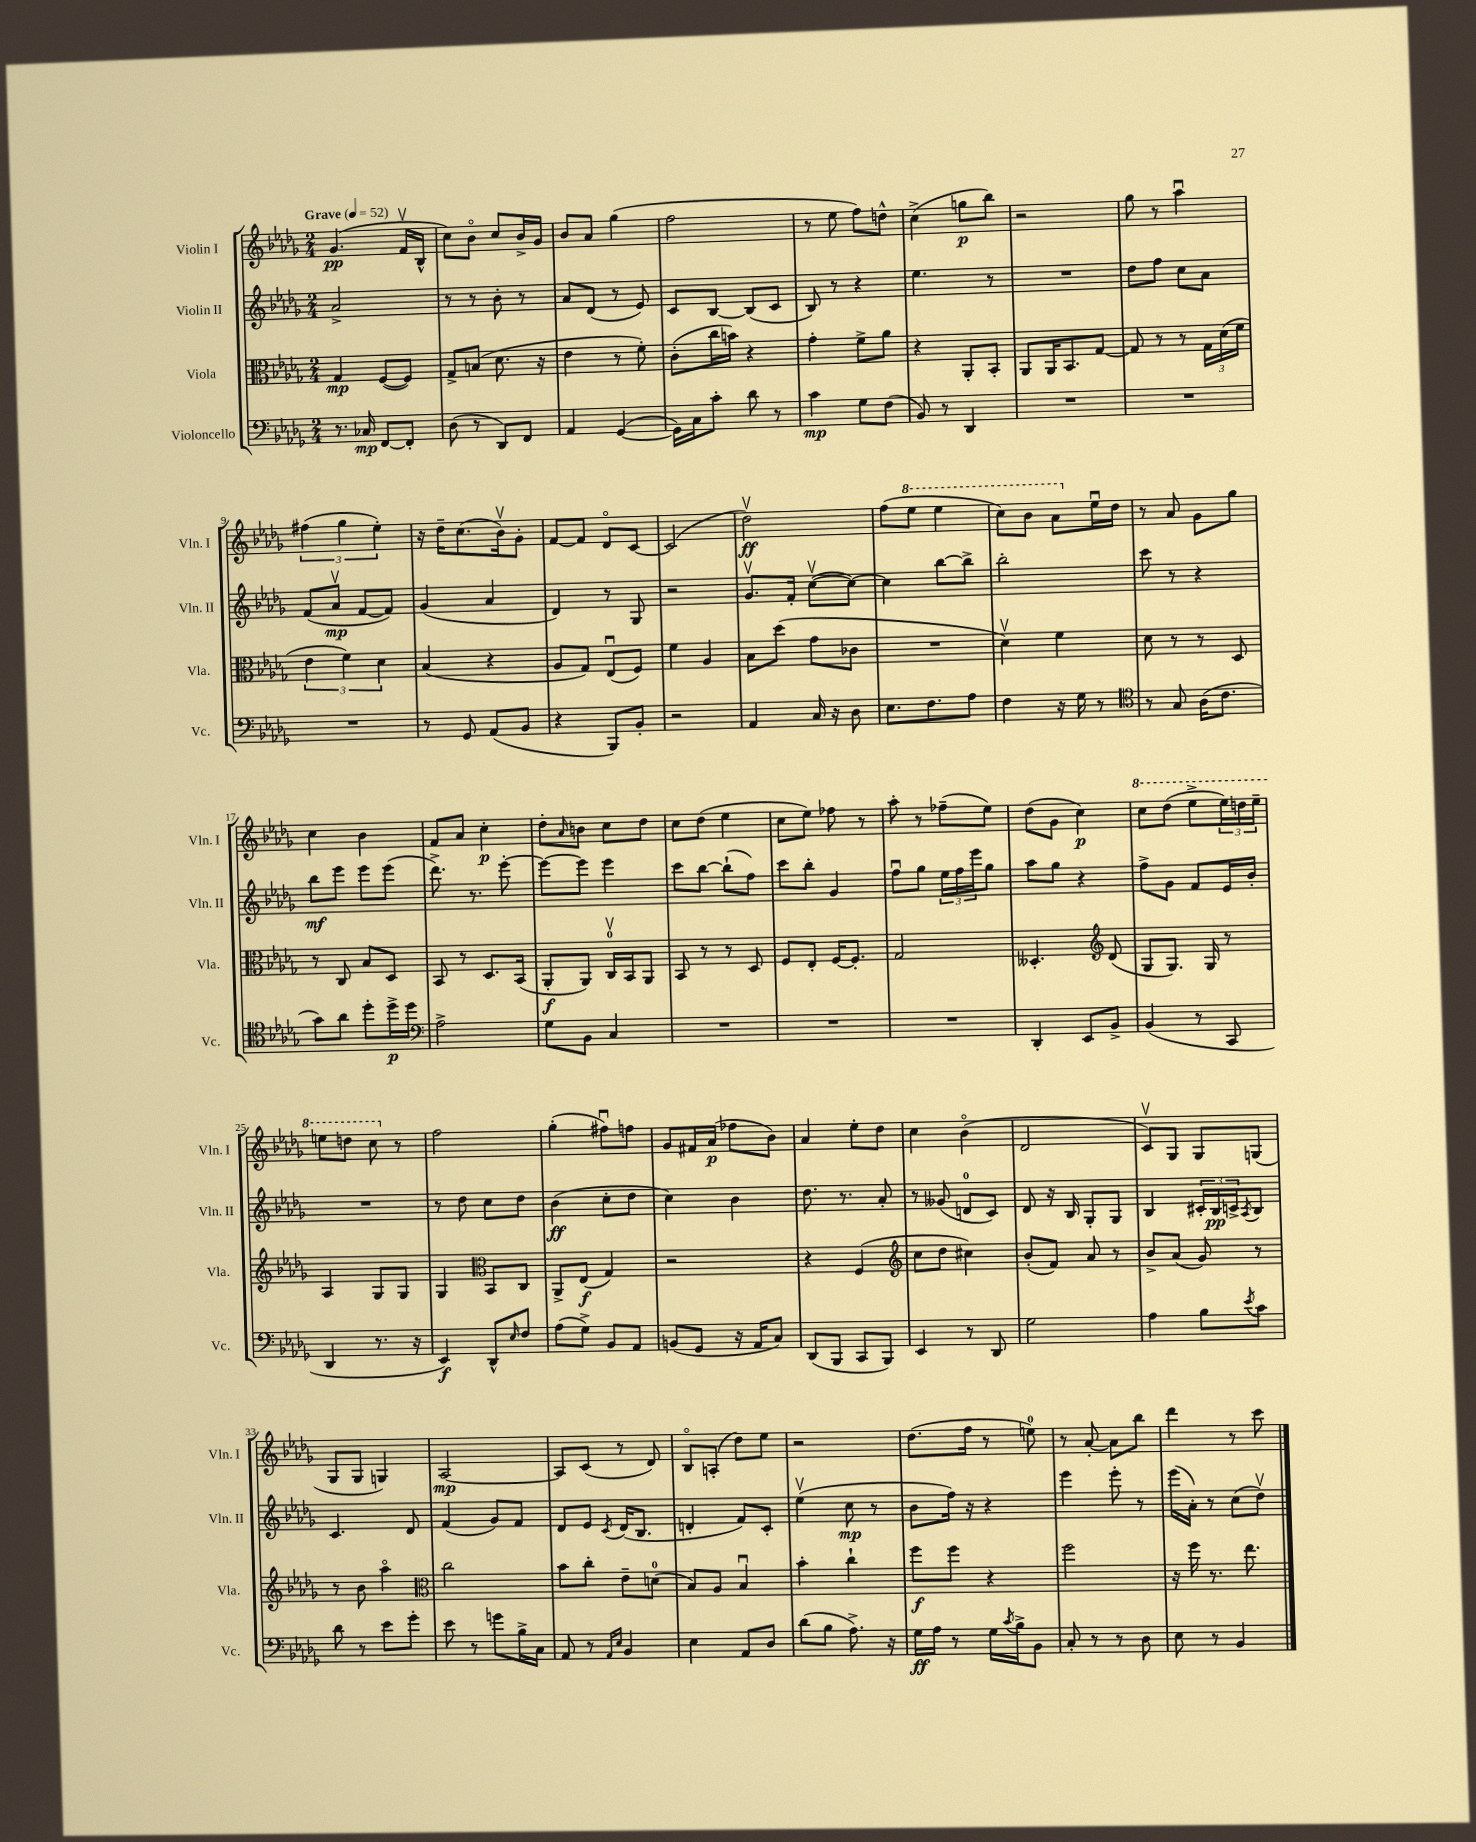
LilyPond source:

<<
\new StaffGroup <<
\new Staff = "s0" \with { instrumentName = "Violin I" shortInstrumentName = "Vln. I" } {
    \clef treble \key des \major \numericTimeSignature \time 2/4 \tempo "Grave" 4 = 52
    ges'4.\pp( f'16\upbow bes16-^ |
    c''8) bes'8\flageolet c''8 bes'16-> ges'16 |
    bes'8 aes'8 ges''4( |
    f''2 |
    r8 ees''8 f''8) d''8-^ |
    c''4->( g''8\p bes''8) |
    r2 |
    ges''8 r8 aes''4\downbow |
    \tuplet 3/2 { fis''4( ges''4 ees''4-.) } |
    r16 des''16-- c''8.( bes'16\upbow) ges'8-. |
    f'8~ f'8 des'8\flageolet c'8~ |
    c'2( |
    des''2\upbow\ff) |
    f''8( \ottava #1 ees'''8 ees'''4 |
    c'''8) bes''8 aes''8 \ottava #0 ees''16\downbow des''16 |
    r8 aes'8 ges'8 ges''8 |
    c''4 bes'4 |
    f'8 aes'8 c''4-.\p |
    des''8-. \grace { aes'16 } b'8 c''8 des''8 |
    c''8 des''8( ees''4 |
    c''8 ees''8) fes''8 r8 |
    aes''8-. r8 fes''8--( ees''8) |
    des''8( ges'8 c''4\p) |
    \ottava #1 c'''8 des'''8( ees'''8-> \tuplet 3/2 { ees'''16) d'''16 ees'''16-- } |
    e'''8 d'''8 c'''8 \ottava #0 r8 |
    f''2 |
    ges''4-.( fis''8\downbow) f''8 |
    ges'8 fis'16 aes'16\p( fes''8 bes'8) |
    aes'4 ees''8-. des''8 |
    c''4 bes'4\flageolet( |
    des'2 |
    c'8\upbow) ges8 ges8 g8( |
    ges8 ges8 g4) |
    aes2~\mp |
    aes8 c'8( r8 des'8) |
    bes8\flageolet a8-.( des''8) ees''8 |
    r2 |
    des''8.( f''16 r8 e''8-0) |
    r8 aes'8~-. aes'8 bes''8 |
    des'''4 r8 c'''8 \bar "|." |
}
\new Staff = "s1" \with { instrumentName = "Violin II" shortInstrumentName = "Vln. II" } {
    \clef treble \key des \major \numericTimeSignature \time 2/4
    aes'2-> |
    r8 r8 bes'8-. r8 |
    aes'8 des'8( r8 ees'8) |
    c'8 bes8~ bes8( c'8 |
    bes8) r8 r4 |
    ees''4. r8 |
    R2 |
    des''8 f''8 c''8 aes'8 |
    f'8( aes'8\upbow\mp f'8~ f'8) |
    ges'4( aes'4 |
    des'4) r8 ges8 |
    r2 |
    ges'8.\upbow f'16-. c''8~\upbow( c''8~) |
    c''4 bes''8~ bes''8-> |
    bes''2-. |
    c'''8 r8 r4 |
    bes''8\mf ees'''8 ees'''8 ees'''8( |
    des'''8.->) r8. ees'''8~-. |
    ees'''8~ ees'''8 ees'''4 |
    c'''8 bes''8~ bes''8-!( f''8) |
    c'''8 bes''8-. ges'4 |
    f''8\downbow ges''8 \tuplet 3/2 { ees''16 f''16 ees'''16 } ges''8 |
    aes''8 ges''8 r4 |
    f''8-> ges'8 f'8 ees'16 bes'16-. |
    R2 |
    r8 des''8 c''8 des''8 |
    bes'4\ff( c''8-. des''8 |
    c''4) bes'4 |
    des''8. r8. aes'8-. |
    r8 geses'8( d'8-0 c'8) |
    des'8 r16 bes16 ges8-. ges8 |
    bes4 \tuplet 3/2 { cis'16-. bes16\pp c'16-> } \acciaccatura { aes8 } bes8 |
    c'4. des'8 |
    f'4( ges'8) f'8 |
    des'8 ees'8 \acciaccatura { c'8 } des'16( bes8. |
    d'4-. f'8) c'8-. |
    ees''4\upbow( c''8\mp r8 |
    bes'8 f''16) r16 r4 |
    ees'''4 ees'''8-. r8 |
    ees'''16( aes'16-.) r8 c''8( des''8\upbow) \bar "|." |
}
\new Staff = "s2" \with { instrumentName = "Viola" shortInstrumentName = "Vla." } {
    \clef alto \key des \major \numericTimeSignature \time 2/4
    ges4\mp f8~( f8) |
    ges8-> b8( des'8. r16 |
    ees'4 r8 f'8-.) |
    c'8-.( c''16 b'16) r4 |
    ges'4-. f'8-> aes'8 |
    r4 aes,8-. bes,8-. |
    aes,8 aes,16 bes,8. ges8~ |
    ges8 r8 r8 \tuplet 3/2 { ges16 des'16( f'16 } |
    \tuplet 3/2 { ees'4 f'4) des'4 } |
    bes4( r4 |
    aes8 ges8) ees8\downbow( f8) |
    f'4 aes4 |
    bes8 des''8( ges'8 ces'8 |
    R2 |
    des'4\upbow) f'4 |
    des'8 r8 r8 des8 |
    r8 c8 bes8 des8 |
    bes,8 r8 des8. bes,16( |
    aes,8-.\f aes,8) c16-0\upbow bes,16 aes,8 |
    bes,8 r8 r8 des8 |
    f8 ees8-. f16~ f8.-. |
    ges2 |
    deses4.-. \clef treble des'8( |
    ges8 ges8.) ges16 r8 |
    aes4 ges8 ges8 |
    ges4 \clef alto bes,8 c8 |
    aes,8-> ees8\f( ges4) |
    r2 |
    r4 f4( |
    \clef treble c''8 des''8 cis''4) |
    bes'8-.( f'8) aes'8 r8 |
    bes'8-> aes'8( ges'8) r8 |
    r8 bes'8 aes''4\flageolet |
    \clef alto c''2 |
    bes'8 c''8-. ees'8-- d'8-0( |
    bes8) aes8 bes4\downbow |
    bes'4-. c''4-! |
    f''8\f f''8 r4 |
    f''2 |
    r16 f''16 r8. ees''8. \bar "|." |
}
\new Staff = "s3" \with { instrumentName = "Violoncello" shortInstrumentName = "Vc." } {
    \clef bass \key des \major \numericTimeSignature \time 2/4
    r8. ces16\mp f,8~ f,8-. |
    des8( r8 des,8) f,8 |
    aes,4 ges,4~( |
    ges,16) c16 c'8-. des'8 r8 |
    c'4\mp ges8 f8( |
    bes,8) r8 des,4 |
    R2 |
    R2 |
    R2 |
    r8 ges,8 aes,8( bes,8 |
    r4 bes,,8) bes,8-. |
    r2 |
    aes,4 c16 r16 des8 |
    ees8. f8. aes8 |
    f4 r16 ges16 r8 |
    \clef tenor r8 ges8 aes16( c'8. |
    ges'8) aes'8 des''8-. des''16->\p des''16 |
    \clef bass aes2-> |
    ges8 bes,8 c4 |
    R2 |
    R2 |
    R2 |
    des,4-. ees,8 bes,8-> |
    bes,4( r8 c,8 |
    des,4 r8. r16 |
    ees,4\f) des,8-^ \grace { ees16 } f8 |
    aes8( ges8->) bes,8 aes,8 |
    b,8( ges,8 r16 aes,16 c8) |
    des,8( bes,,8 c,8 bes,,8) |
    ees,4 r8 des,8 |
    ges2 |
    aes4 bes8 \acciaccatura { ees'8 } c'8 |
    des'8 r8 ees'8 ges'8-. |
    ees'8 r8 g'8 bes16-> c16 |
    aes,8 r8 \grace { aes,16 ees16 } bes,4 |
    ees4 aes,8 des8 |
    des'8( bes8 aes8.->) r16 |
    ges16\ff aes16 r8 ges16 \acciaccatura { c'8 } bes16-> bes,8 |
    c8-. r8 r8 des8 |
    ees8 r8 bes,4 \bar "|." |
}
>>
>>
